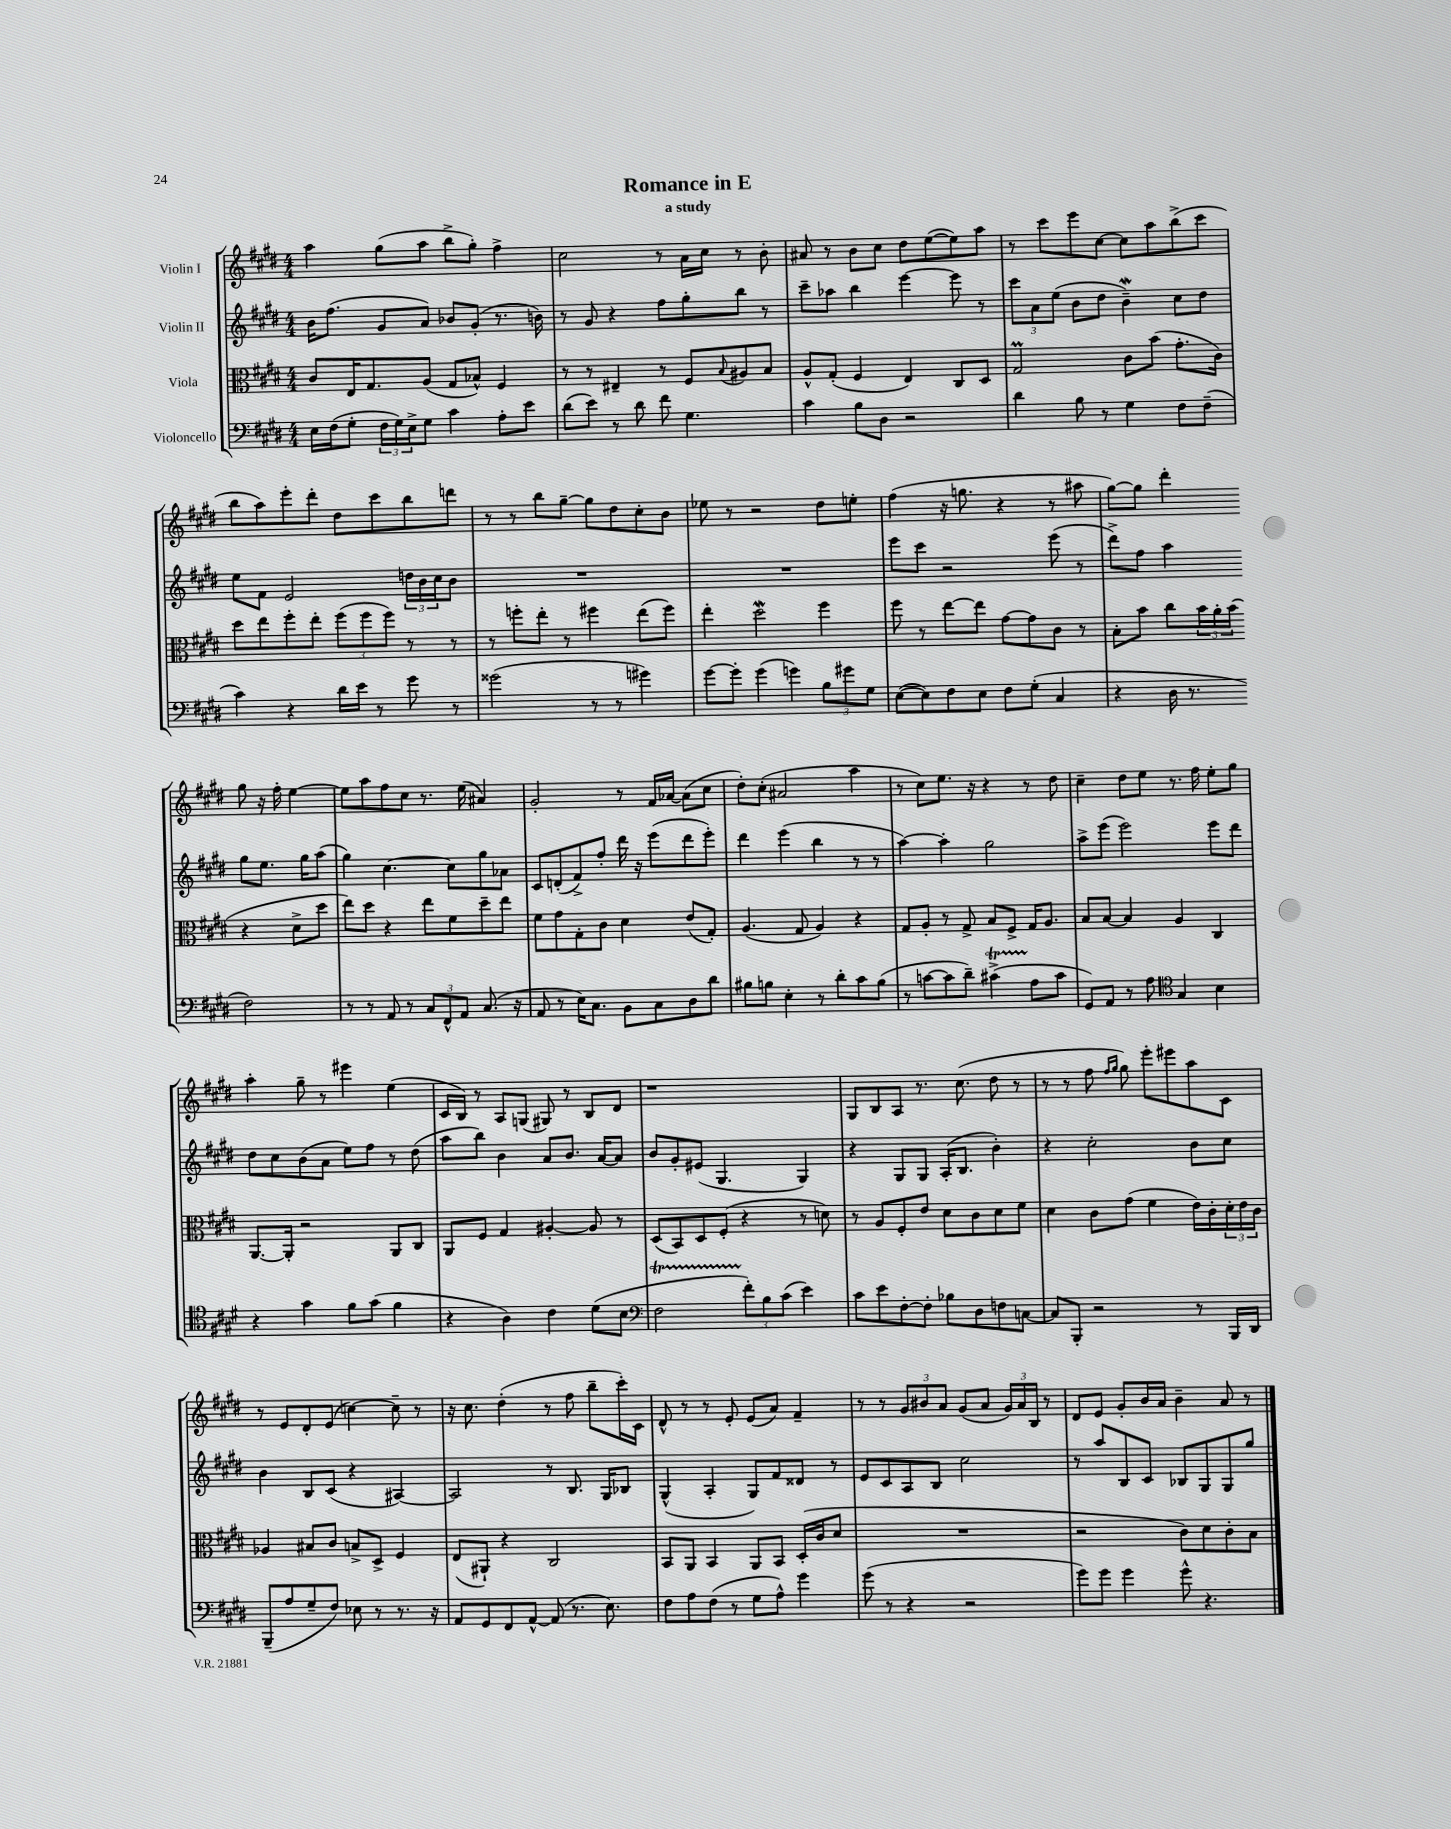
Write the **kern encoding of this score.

**kern	**kern	**kern	**kern
*staff4	*staff3	*staff2	*staff1
*clefF4	*clefC3	*clefG2	*clefG2
*k[f#c#g#d#]	*k[f#c#g#d#]	*k[f#c#g#d#]	*k[f#c#g#d#]
*M4/4	*M4/4	*M4/4	*M4/4
16E\LL	8c#/L	16b\LK	4aa\
(16F#\J	.	(8.ff#\J	.
8G#'\J	16E/K	.	.
.	8.G#/	.	.
24F#\LL	.	8g#/L	(8gg#\L
24G#\)	.	.	.
24E^\J	.	.	.
8G#\J	(8A/J	8a/J)	8aa\J
4c#\	8G#/L	8b-/L	8bb^\L
.	8B-^^/J)	(8g#'/J	8gg#'\J)
8A'\L	4F#/	8.r	4ff#^\
8e\J	.	.	.
.	.	16b\)	.
=	=	=	=
(8d#\L	8r	8r	2cc#\
8e\J)	8r	8g#/	.
8r	4E#~/	4r	.
8d#\	.	.	.
8f#\	8r	8ff#\L	8r
4.G#\	8F#/L	8gg#'\	16a\LL
.	.	.	16cc#\JJ
.	8qqB/	.	.
.	8A#/	8bb\J	8r
.	8B/J	8r	8b'\
=	=	=	=
4c#\	8A^^/L	8ccc#~\L	8a#/
.	(8G#'/J	8aa-\J	8r
8B\L	4F#/	4bb\	8b\L
8D#\J	.	.	8cc#\J
2r	4E/)	[4eee\	8dd#\L
.	.	.	([8ee\
.	8C#/L	8eee\]	8ee\])
.	8D#/J	8r	8aa\J
=	=	=	=
4d#\	2G#/	12ccc#\L	8r
.	.	12a\	.
.	.	.	8ccc#\L
.	.	(12ee\J	.
8B\	.	8b\L	8eee\
8r	.	8dd#\J	[8cc#\J
4G#\	8c#\L	4b~\)	8cc#\]L
.	(8b\J	.	8aa\
8F#\L	8.g#'\L	8cc#\L	(8bb^\
(8F#~\J	.	8dd#\J	8ccc#\J
.	16c#\Jk)	.	.
=	=	=	=
4c#\)	8dd#\L	8ee\L	8bb\L
.	8ee\	8f#\J	8aa\)
4r	8ff#'\	2e/	8eee'\
.	8ee'\J	.	8ddd#'\J
16d#\LL	(12ff#\L	.	8dd#\L
16e\JJ	.	.	.
.	12ff#\	.	.
8r	.	.	8ccc#\
.	12ff#\J)	.	.
8g#\	8r	24dd\LL	8bb\
.	.	24b\	.
.	.	24cc#\J	.
8r	8r	8b\J	8ddd\J
=	=	=	=
(2g##\	8r	1r	8r
.	8ff'\L	.	8r
.	8ee'\J	.	8bb\L
.	8r	.	[8gg#~\J
8r	4ff#\	.	8gg#\]L
8r	.	.	8dd#\
4g#\)	(8ee\L	.	8cc#'\
.	8ff#\J)	.	8b\J
=	=	=	=
[8g#\L	4ee'\	1r	8ee-\
8g#'\]J	.	.	8r
(4g#\	2dd#\	.	2r
4g\)	.	.	.
12B\L	4ff#\	.	8dd#\L
12g#\	.	.	.
.	.	.	8ee'\J
12G#\J	.	.	.
=	=	=	=
([8E\L	8ff#\	8eee\L	(4ff#\
8E\])	8r	8ccc#\J	.
8F#\	[8ee\L	2r	16r
.	.	.	8.gg\
8E\J	8ee\]J	.	.
8F#\L	[8g#\L	.	4r
(8G#'\J	8g#\]	.	.
4C#/	8c#\J	(8eee\	8r
.	8r	8r	8aa#\
=	=	=	=
4r	8B'\L	8ddd#^\L)	[8gg#\L)
.	8b\J	8ff#\J	8gg#\]J
16D#\	8cc#\L	4aa\	4ddd#'\
8.r	.	.	.
.	24b\L	.	.
.	24a'\	.	.
.	(24b\JJ	.	.
2F#\)	4r	8gg#\L	8gg#\
.	.	8.ee\J	16r
.	.	.	16ff#'\
.	8d#^\L	.	[4ee\
.	.	16gg#\LK	.
.	8dd#\J	(8aa\J	.
=	=	=	=
8r	8ee\L)	4gg#\)	8ee\]L
8r	8dd#\J	.	8aa\
8AA/	4r	[4.cc#\	8ff#\
8r	.	.	8cc#\J
12C#/L	8ee\L	.	8.r
12FF#^^/	.	.	.
.	8f#\	8cc#\]L	.
12AA/J	.	.	.
.	.	.	(16ee\
(8.C#/	8dd#~\	8gg#\	4a#/)
.	8ee\J	8a-\J	.
16r	.	.	.
=	=	=	=
8AA/	8f#\L	8c#/L	2g#'/
8r	8g#\	(8d'/	.
16E\LK)	8G#'\	8f#^/)	.
8.C#\J	.	.	.
.	8c#\J	8ff#'/J	.
8BB\L	4d#\	16ddd#\	8r
.	.	16r	.
8C#\	.	(8eee\L	16f#/LL
.	.	.	[16a-/JJ
8D#\	(8e/L	8ddd#\	(8a-\]L
8d#\J	8G#'/J)	8eee'\J)	8cc#\J
=	=	=	=
8B#\L	(4.A/	4ddd#\	8dd#'\L)
8B\J	.	.	(8cc#'\J
4E'\	.	(4eee\	2a#/
.	8G#/	.	.
8r	4A/)	4bb\	.
8d#'\L	.	.	.
8c#\	4r	8r	4aa\
(8B\J	.	8r	.
=	=	=	=
8r	8G#/L	[4aa\)	8r
[8c\L	8A'/J	.	8cc#\L)
8c\]	8r	4aa'\]	8.ee\J
8d#~\J)	8G#^/	.	.
.	.	.	16r
(4c#^\	8B/L	2gg#\	4r
.	8F#^/J	.	.
8A\L	16G#/LK	.	8r
.	8.A/J	.	.
8c#\J	.	.	8dd#\
=	=	=	=
8GG#/L)	8B/L	8aa^\L	4cc#~\
8AA/J	[8B/J	(8eee\J	.
8r	4B/]	2eee\)	8dd#\L
8A\	.	.	8ee\J
*clefC4	*	*	*
4G#/	4A/	.	8.r
.	.	.	16ff#\
4B\	4C#/	8eee\L	8ee'\L
.	.	8ddd#\J	8gg#\J
=	=	=	=
4r	[8.AA/L	8dd#\L	4aa'\
.	.	8cc#\	.
.	16AA'/]Jk	.	.
4g#\	2r	(8b\	8gg#~\
.	.	8a\J	8r
8f#\L	.	8ee\L)	4eee#\
(8g#\J	.	8ff#\J	.
4f#\	8AA/L	8r	(4ee\
.	8C#/J	(8dd#\	.
=	=	=	=
4r	8AA/L	8aa\L	16c#/LL
.	.	.	16B/JJ)
.	8F#/J	8bb\J)	8r
4A\)	4G#/	4b\	8A/L
.	.	.	(8G/J
4c#\	[4A#'/	8a/L	8G#/)
.	.	8.b/J	8r
(8d#\L	8A#/]	.	8B/L
.	.	[16a/LK	.
8B\J	8r	8a/]J	8d#/J
=	=	=	=
*clefF4	*	*	*
2F#\	(8D#/L	8b/L	1r
.	8BB/)	8g#'/	.
.	8D#/	(8e#/J	.
.	(8F#'/J	4.G#/	.
12f#'\L)	4r	.	.
12B\	.	.	.
(12c#\J	.	.	.
4e\)	8r	4G#/)	.
.	8d\)	.	.
=	=	=	=
8c#\L	8r	4r	8G#/L
8e\	8A/L	.	8B/
[8F#'\	8F#'/	8G#/L	8A/J
8F#'\]J	8e/J	8G#/J	8.r
8B-\L	8d#\L	(16A'/LK	.
.	.	8.B/J	(8.cc#\
8D#\	8c#\	.	.
8F\	8d#\	4b'\)	8dd#\
[8C\J	8f#\J	.	8r
=	=	=	=
8C/]L	4d#\	4r	8r
8BBB'/J	.	.	8r
2r	8c#\L	2cc#'\	8ff#\
.	.	.	16qqff#/LL
.	.	.	16qqgg#/JJ
.	(8g#\J	.	8gg#\)
.	4f#\	.	8eee'\L
.	.	.	8eee#\
8r	16e\LL)	8b\L	8aa\
.	16c#'\	.	.
16BBB/LL	24d#'\	8cc#\J	8c#\J
.	24e\	.	.
16DD#/JJ	.	.	.
.	24c#\JJ	.	.
=	=	=	=
(8BBB~/L	4A-/	4b\	8r
8A/	.	.	8e/L
8G#~/	8B#/L	8B/L	8d#'/
8F#/J)	8c#/J	(8c#/J	(8e/J
8E-\	8B^/L	4r	[4cc\)
8r	8D#^/J	.	.
8.r	4F#/	[4A#/)	8cc~\]
.	.	.	8r
16r	.	.	.
=	=	=	=
8AA/L	(8E/L	2A#/]	16r
.	.	.	8.cc#\
8GG#/	8AA#`/J)	.	.
8FF#/	4r	.	(4dd#'\
[8AA^^/J	.	.	.
(8AA/]	2C#/	8r	8r
8.r	.	8.B/	8ff#\
.	.	.	8bb~\L
8.E\)	.	16G#/LK	.
.	.	8B-/J	16ccc#'\L)
.	.	.	16c#\JJ
=	=	=	=
8F#\L	8BB/L	(4G#^^/	8d#^^/
8A\	8AA/J	.	8r
(8F#\J	4BB/	4A'/	8r
8r	.	.	8e'/
8G#\L	8AA/L	8G#/L)	(8e/L
8A^^\J)	8BB/J	8f#/	8a/J)
4g#\	(16D#'/LL	8d##/J	4f#~/
.	16c#/J	.	.
.	8d#/J	8r	.
=	=	=	=
(8g#\	1r	8e/L	8r
8r	.	8c#/	8r
4r	.	8A/	12g#/L
.	.	.	12b#/
.	.	8B/J	.
.	.	.	12a/J
2r	.	2cc#\	(8g#/L
.	.	.	8a/J
.	.	.	24g#/LL)
.	.	.	24a/
.	.	.	24B/JJ
.	.	.	8r
=	=	=	=
8g#\L)	2r	8r	8d#/L
8g#\J	.	8aa/L	8e/J
4g#\	.	8B/	8g#'/L
.	.	8c#/J	16b/L
.	.	.	16a/JJ
8g#^^\	8c#\L)	8B-/L	4b~\
4.r	8d#\	8G#/	.
.	8c#'\	8G#/	8a/
.	8B\J	8gg#/J	8r
==	==	==	==
*-	*-	*-	*-
